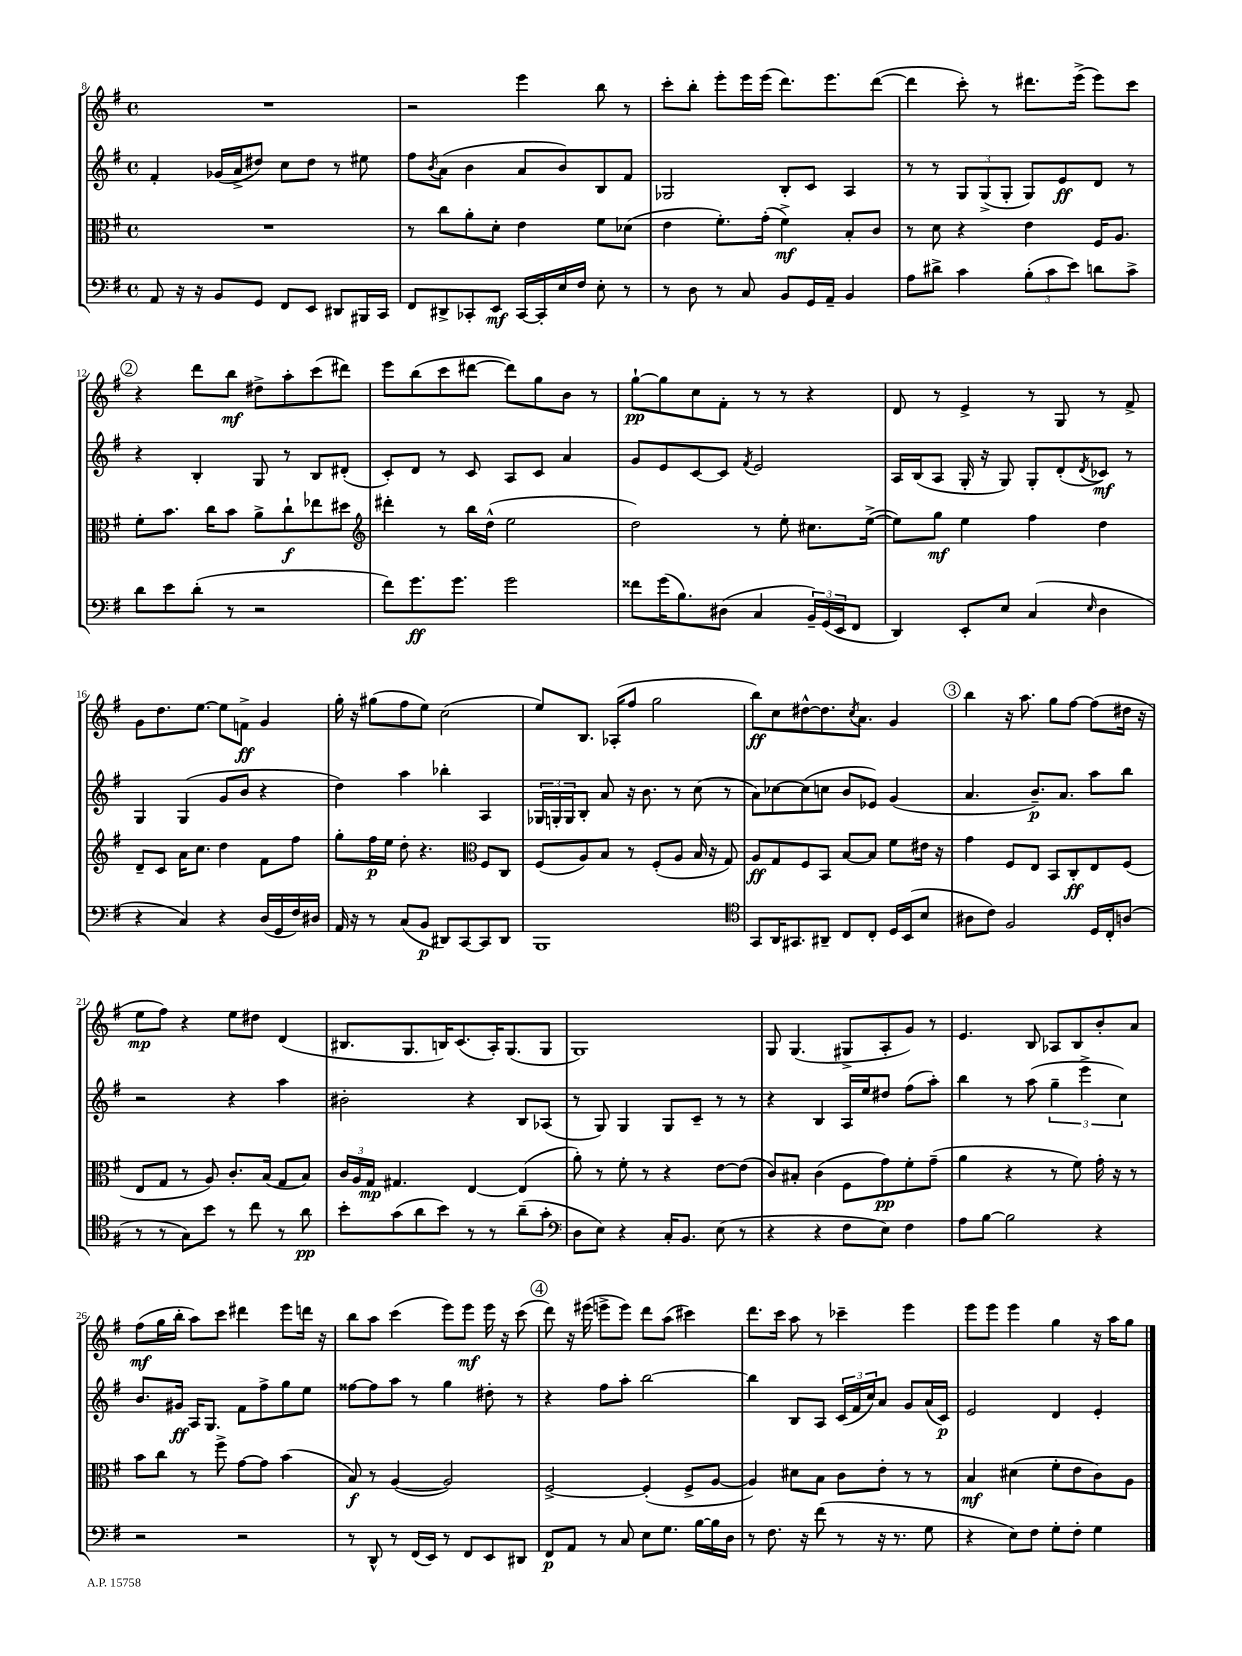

**kern	**kern	**kern	**kern
*staff4	*staff3	*staff2	*staff1
*clefF4	*clefC3	*clefG2	*clefG2
*k[f#]	*k[f#]	*k[f#]	*k[f#]
*M4/4	*M4/4	*M4/4	*M4/4
*met(c)	*met(c)	*met(c)	*met(c)
8AA	1r	4f#'	1r
16r	.	.	.
16r	.	.	.
8BB	.	(16g-	.
.	.	16a^	.
8GG	.	8dd#)	.
8FF#	.	8cc	.
8EE	.	8dd#	.
8DD#	.	8r	.
16BBB#	.	8ee#	.
16CC	.	.	.
=	=	=	=
8FF#	8r	8ff#	2r
.	.	8qb	.
8DD#^	8cc	(8a	.
8CC-'	8a'	4b	.
8EE	8d'	.	.
[16CC-	4e	8a	4eee
16CC-']	.	.	.
16E	.	8b)	.
16F#	.	.	.
8E'	8f#	8B	8bb
8r	(8d-	8f#	8r
=	=	=	=
8r	4e	2G-	8ccc'
8D	.	.	8bb'
8r	8.f#')	.	8eee'
8C	.	.	16eee
.	(16g'	.	(16eee
8BB	4f#^)	8B'	8.ddd)
16GG	.	8c	.
16AA~	.	.	8.eee
4BB	8B'	4A	.
.	8c	.	([8ddd
=	=	=	=
8A	8r	8r	4ddd]
8d#^	8d	8r	.
4c	4r	12G	8ccc')
.	.	(12G^	.
.	.	.	8r
.	.	12G'	.
(12B'	4e	8G)	8.ddd#
12c	.	.	.
.	.	8e	.
12e)	.	.	.
.	.	.	(16eee^
8d	16F#	8d	8eee)
.	8.A	.	.
8c^	.	8r	8ccc
=	=	=	=
8d	8f#'	4r	4r
8e	8.b	.	.
(8d'	.	4B'	8ddd
.	16cc	.	.
8r	8b	.	8bb
2r	8a^	8G	8dd#^
.	8cc`	8r	8aa'
.	8ee-	8B	(8ccc
.	8dd#	(8d#'	8ddd#)
=	=	=	=
*	*clefG2	*	*
8f#)	4ddd#'	8c')	8eee
8.g	.	8d	(8bb
.	8r	8r	8ccc
8.g	.	.	.
.	16bb	8c	[8ddd#
.	(16dd^^	.	.
2g	2ee	8A	8ddd#])
.	.	8c	8gg
.	.	4a	8b
.	.	.	8r
=	=	=	=
8f##	2dd)	8g	[8gg`
(16g	.	8e	8gg]
8.B)	.	.	.
.	.	[8c	8cc
(8D#	.	8c]	8f#'
.	.	8qf#	.
4C	8r	2e	8r
.	8ee'	.	8r
24BB~)	8.cc#	.	4r
(24GG	.	.	.
24EE	.	.	.
8FF#	.	.	.
.	([16ee^	.	.
=	=	=	=
4DD)	8ee])	16A	8d
.	.	(16B	.
.	8gg	8A	8r
8EE'	4ee	16G'	4e^
.	.	16r	.
8E	.	8G)	.
(4C	4ff#	8G'	8r
.	.	(8d'	8G
16qqE	.	8qd	.
4D	4dd	8c-)	8r
.	.	8r	8f#^
=	=	=	=
4r	8d~	4G	8g
.	8c	.	8.dd
4C)	16a	(4G	.
.	8.cc	.	[8.ee
4r	4dd	8g	8ee]
.	.	8b	8f^
(16D	8f#	4r	4g
16GG	.	.	.
16F#)	8ff#	.	.
16D#	.	.	.
=	=	=	=
16AA	8gg'	4dd)	16gg'
16r	.	.	16r
8r	16ff#	.	(8gg#
.	16ee	.	.
(8C	8dd'	4aa	8ff#
8BB	4.r	.	8ee)
8DD#)	.	4bb-'	(2cc
[8CC	.	.	.
*	*clefC3	*	*
8CC]	8F#	4A	.
8DD#	8C	.	.
=	=	=	=
1BBB	(8F#	24G-	8ee)
.	.	24G'	.
.	.	24G	.
.	8A)	8B'	8.B
.	8B	8a	.
.	.	.	(16A-'
.	8r	16r	8ff#
.	.	8.b	.
.	(8F#'	.	2gg
.	8A	8r	.
.	16B	(8cc	.
.	16r	.	.
.	8G)	8r	.
=	=	=	=
*clefC4	*	*	*
8GG	8A	8a)	8bb)
16AA	8G	[8cc-	8cc
8.GG#	.	.	.
.	8F#	(8cc-]	[8dd#^^
8AA#~	8BB	8cc	8.dd#]
8C	[8B	8b	.
.	.	.	8qcc
.	.	.	8.a
8C'	8B]	8e-)	.
16D	8f#	(4g	4g
(16BB	.	.	.
8B	16e#	.	.
.	16r	.	.
=	=	=	=
8A#	4g	4.a	4bb
8c)	.	.	.
2F#	8F#	.	16r
.	.	.	8.aa
.	8E	8.b~)	.
.	8BB	.	8gg
.	.	8.a	.
.	8C'	.	[8ff#
16D	8E	8aa	(8ff#]
16C'	.	.	.
(8A	(8F#	8bb	16dd#
.	.	.	16r
=	=	=	=
8r	8E	2r	8ee
8r	8G	.	8ff#)
8G)	8r	.	4r
8b	8A)	.	.
8r	8.c'	4r	8ee
8cc	.	.	8dd#
.	(16B	.	.
8r	8G	4aa	(4d
8a	8B)	.	.
=	=	=	=
8b'	24c	2b#'	8.B#
.	24A	.	.
.	24G	.	.
(8g	4.G#	.	.
.	.	.	8.G
8a	.	.	.
8b)	.	.	16B)
.	.	.	(8.c
8r	[4E	4r	.
8r	.	.	16A')
.	.	.	(8.G
(8a~	(4E]	8B	.
8g'	.	(8A-	8G
=	=	=	=
*clefF4	*	*	*
8D	8a')	8r	1G)
8E)	8r	8G)	.
4r	8f#'	4G	.
.	8r	.	.
16C'	4r	8G	.
8.BB	.	.	.
.	.	8c~	.
(8E	[8e	8r	.
8r	(8e]	8r	.
=	=	=	=
4r	8c)	4r	8G
.	8B#'	.	(4.G
4r	(4c	4B	.
8F#	8F#	16A	8G#^
.	.	16ee	.
8E)	8g)	8dd#	8A'
4F#	8f#'	(8ff#	8g)
.	(8g~	8aa')	8r
=	=	=	=
8A	4a	4bb	4.e
[8B	.	.	.
2B]	4r	8r	.
.	.	(8aa	8B
.	8r	6gg~	8A-
.	8f#)	.	8B
.	.	6eee^	.
4r	16g'	.	8b'
.	16r	.	.
.	.	6cc)	.
.	8r	.	8a
=	=	=	=
2r	8b	8.b	(8ff#
.	8cc	.	16gg
.	.	16g#	16bb'
.	8r	16A	8aa)
.	.	8.G	.
.	8ff#^	.	8ccc
2r	[8g	8f#	4ddd#
.	8g]	8ff#^	.
.	(4b	8gg	8eee
.	.	8ee	16ddd
.	.	.	16r
=	=	=	=
8r	8B)	[8ff##	8bb
8DD^^	8r	8ff##]	8aa
8r	([4A	8aa	(4ccc
(16FF#	.	8r	.
16EE)	.	.	.
8r	2A])	4gg	8eee)
8FF#	.	.	8eee
8EE	.	8dd#'	16eee
.	.	.	16r
8DD#	.	8r	(8ccc
=	=	=	=
8FF#	[2F#^	4r	8ddd)
8AA	.	.	16r
.	.	.	(16eee#
8r	.	8ff#	8eee^
8C	.	8aa'	8eee)
8E	(4F#']	[2bb	8ddd
8.G	.	.	(8aa
.	8F#^	.	4ccc#)
[16B	.	.	.
16B]	[8A	.	.
16D	.	.	.
=	=	=	=
8r	4A])	4bb]	8.ddd
8.F#	.	.	.
.	.	.	16ccc
.	8d#	8B	8aa
16r	.	.	.
(8f#	8B	8A	8r
8r	8c	(24c	4ccc-~
.	.	24f#	.
.	.	24cc)	.
16r	8e'	8a	.
8.r	.	.	.
.	8r	8g	4eee
8G	8r	(16a	.
.	.	16c)	.
=	=	=	=
4r	4B	2e	8eee
.	.	.	8eee
8E)	(4d#	.	4eee
8F#	.	.	.
8G'	8f#'	4d	4gg
8F#'	8e	.	.
4G	8c)	4e'	16r
.	.	.	16aa
.	8A	.	8gg
==	==	==	==
*-	*-	*-	*-
